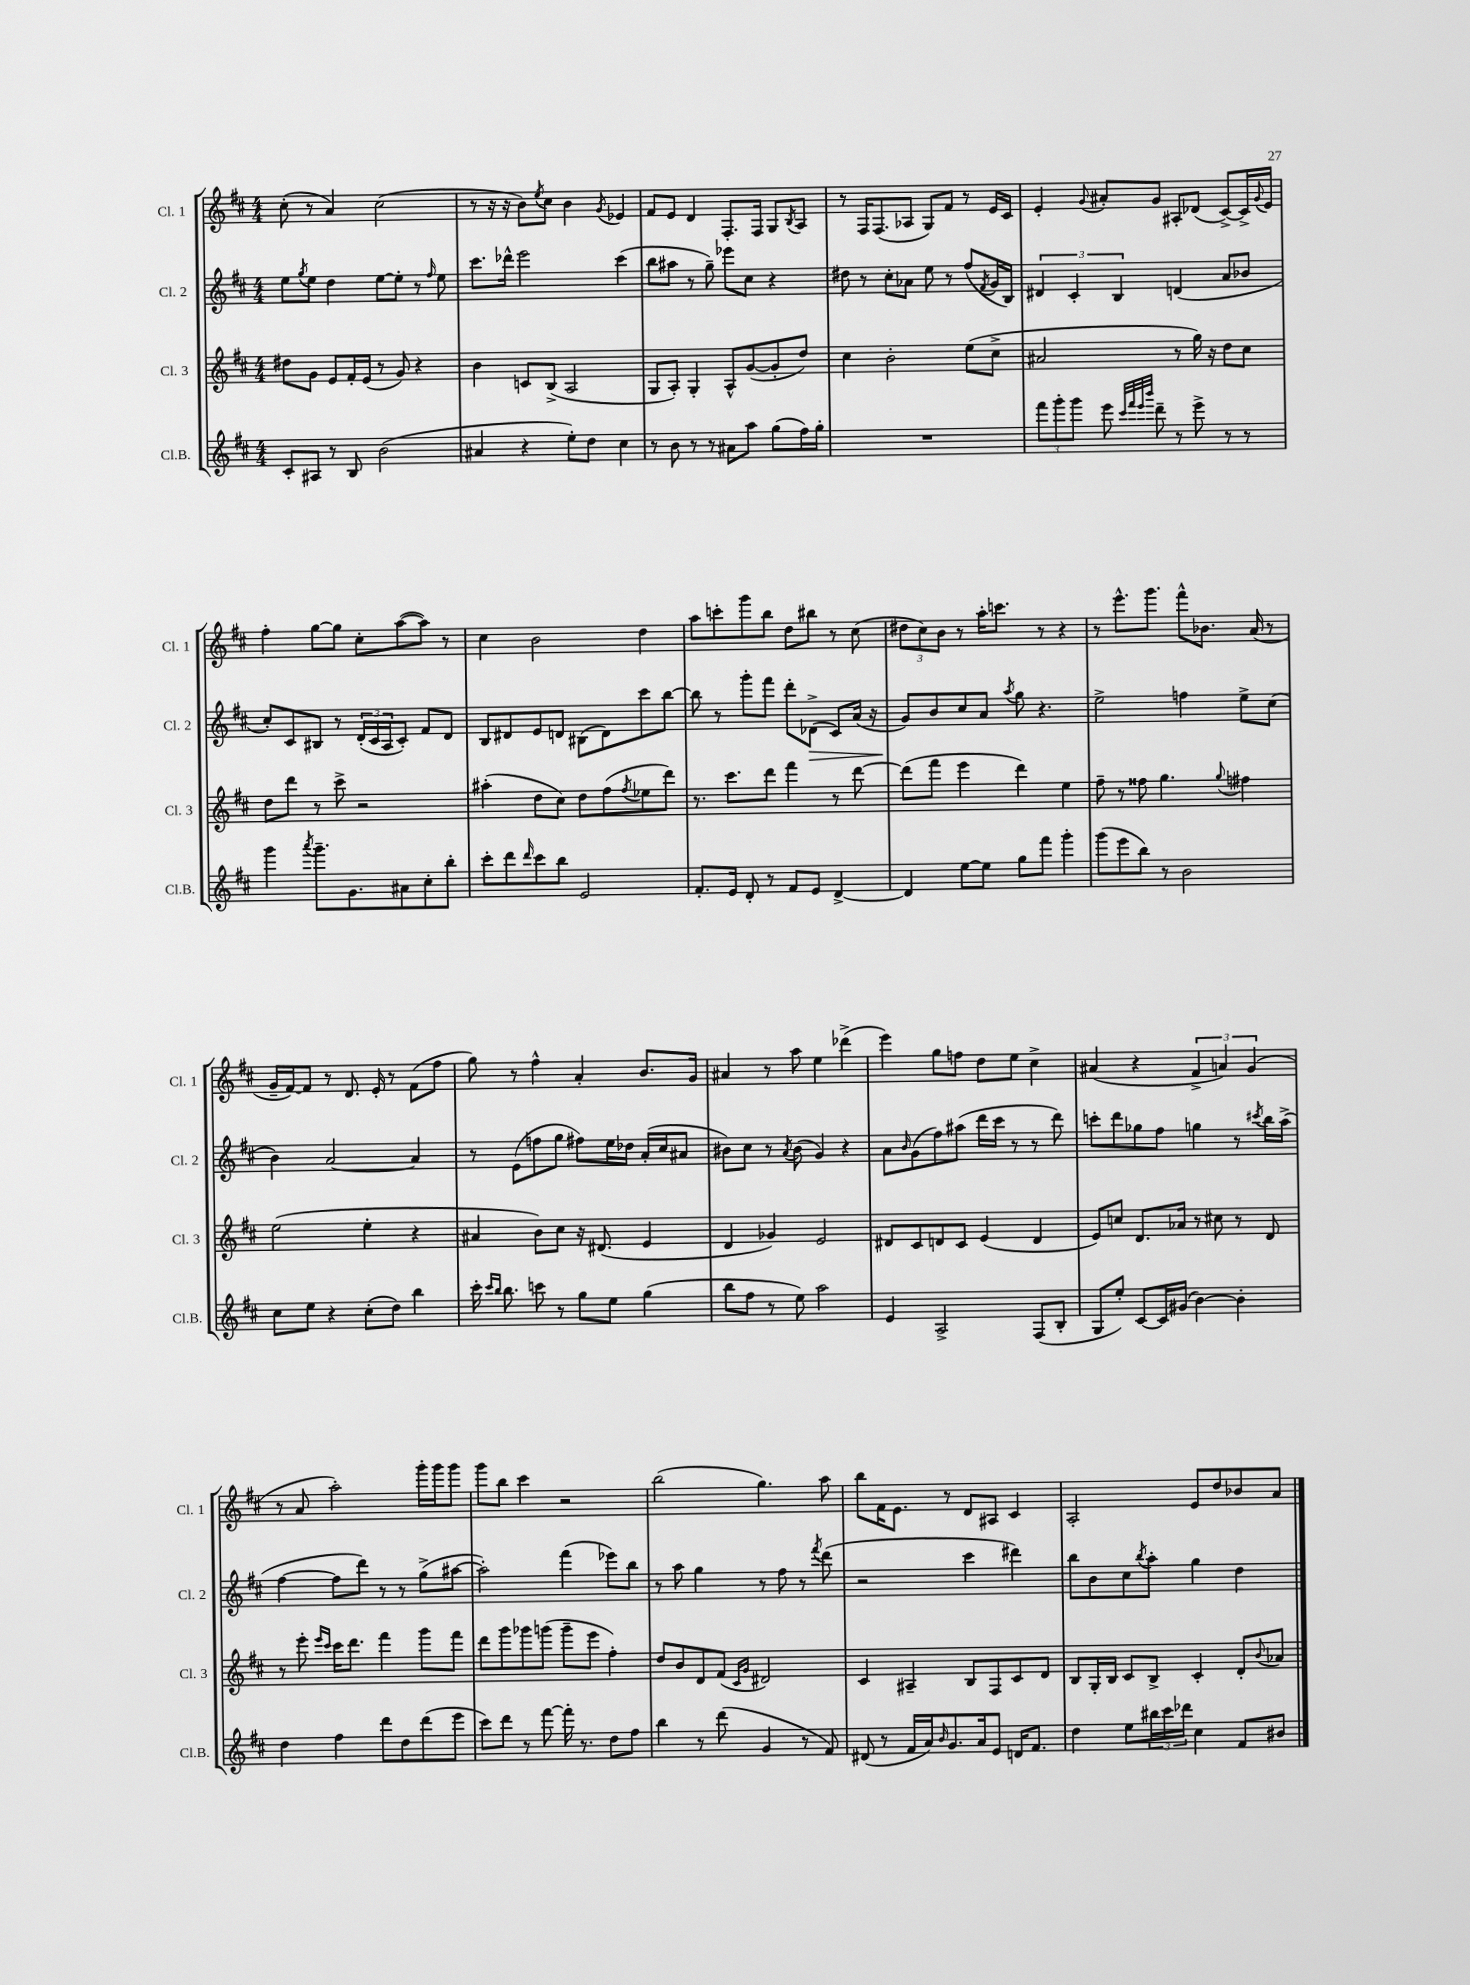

**kern	**kern	**kern	**dynam	**kern
*part4	*part3	*part2	*part2	*part1
*staff4	*staff3	*staff2	*staff2	*staff1
*I"Cl.B.	*I"Cl. 3	*I"Cl. 2	*	*I"Cl. 1
*I'Cl.B.	*I'Cl. 3	*I'Cl. 2	*	*I'Cl. 1
*clefG2	*clefG2	*clefG2	*	*clefG2
*k[f#c#]	*k[f#c#]	*k[f#c#]	*	*k[f#c#]
*M4/4	*M4/4	*M4/4	*	*M4/4
=1	=1	=1	=1	=1
8c#'/L	8dd#X\L	8ee\L	.	(8cc#'\
.	.	8qgg/	.	.
8A#X/J	8g\J	8ee\J	.	8r
8r	8e/L	4dd\	.	4a/)
8B/	16f#'/L	.	.	.
.	(16e/JJ	.	.	.
(2b\	8r	[8ee\L	.	(2cc#\
.	8g/)	8ee'\J]	.	.
.	4r	8r	.	.
.	.	16qqff#/	.	.
.	.	8ee\	.	.
=2	=2	=2	=2	=2
4a#X/	4b\	8.ccc#\L	.	8r
.	.	.	.	16r
.	.	16ddd-X^^\Jk	.	16r
4r	8cn/L	2eee\	.	8b\L)
.	.	.	.	8qee/
.	(8B^/J	.	.	8cc#\J
8ee'\L)	2A/	.	.	4b\
8dd\J	.	.	.	.
.	.	.	.	8qg/
4cc#\	.	(4ccc#\	.	4e-X/
=3	=3	=3	=3	=3
8r	8G/L	8bb\L	.	8f#/L
8b\	8A'/J)	8aa#X\J	.	8e/J
8r	4G'/	8r	.	4d/
8r	.	8gg~\)	.	.
8a#X\L	8A^^/L	8eee-X\L	.	8.F#'/L
8aa\J	([8g/	8cc#\J	.	.
.	.	.	.	16F#/Jk
(8gg\L	8g'/]	4r	.	8G/L
.	.	.	.	8qB/
16ff#\L)	8dd/J)	.	.	8A/J
16gg'\JJ	.	.	.	.
=4	=4	=4	=4	=4
1r	4cc#\	8dd#X\	.	8r
.	.	8r	.	16F#/KL
.	.	.	.	(8.F#/
.	2b'\	8cc#'\L	.	.
.	.	8a-X\J	.	8A-X/J
.	.	8ee\	.	8G/L)
.	.	8r	.	8f#/J
.	(8ee\L	(8ff#/L	.	8r
.	.	8qf#/	.	.
.	8cc#^\J	16g/L	.	16e/LL
.	.	16B/JJ)	.	16c#/JJ
=5	=5	=5	=5	=5
12fff#\L	2a#X/	6d#X/	.	4e'/
12ggg'\	.	.	.	.
12ggg\J	.	6c#'/	.	.
.	.	.	.	8qqg/
8eee\	.	.	.	8a#X'/L
.	.	6B/	.	.
32qqccc#/LLL	.	.	.	.
32qqfff#/	.	.	.	.
32qqeee/	.	.	.	.
32qqbbb/JJJ	.	.	.	.
8ddd~\	.	.	.	8g/J
8r	8r	(4dn/	.	8A#X'/L
8eee^\	16gg\)	.	.	(8d-X/J
.	16r	.	.	.
8r	8dd\L	8a/L	.	[8c#^/L)
8r	8cc#\J	8b-X/J	.	16c#^/L]
.	.	.	.	8qqg/
.	.	.	.	16e/JJ
!!LO:LB:g=z
=6	=6	=6	=6	=6
4ggg\	8dd\L	8cc#'/L)	.	4ff#'\
.	8ddd\J	8c#/	.	.
8qaaa/	.	.	.	.
8.ggg~\L	8r	8B#X/J	.	[8gg\L
.	8ccc#^\	8r	.	8gg\J]
8.g\	.	.	.	.
.	2r	(24d'/LL	.	8cc#'\L
.	.	24c#/	.	.
.	.	24A/J	.	.
8a#X\	.	8c#'/J)	.	([8aa\
8cc#'\	.	8f#/L	.	8aa\J])
8bb'\J	.	8d/J	.	8r
=7	=7	=7	=7	=7
8ccc#'\L	(4aa#X'\	8B/L	.	4cc#\
8ddd\	.	8d#X/	.	.
16qqddd/	.	.	.	.
8ccc#\	8dd\L	8e/	.	2b\
8bb\J	8cc#\J)	8dn/J	.	.
2e/	8dd\L	(8B#X\L	.	.
.	(8ff#\	8d\)	.	.
.	8qff#/	.	.	.
.	8ee-X\	8ccc#\	.	4dd\
.	8ddd\J)	[8bb\J	.	.
=8	=8	=8	=8	=8
8.f#'/L	8.r	8bb\]	.	8aa\L
.	.	8r	.	8cccn'\
16e/Jk	8.ccc#\L	.	.	.
8d'/	.	8ggg'\L	.	8ggg\
8r	8ddd\J	8fff#\J	.	8bb\J
8f#/L	4fff#\	8ddd'\L	.	8dd\L
!	!	!	!LO:HP:b	!
8e/J	.	(8d-X^\J	>	8bb#X\J
[4d^/	8r	8c#/L)	.	8r
.	[8ddd\	(16a/Jk	.	(8cc#\
.	.	16r	.	.
=9	=9	=9	=9	=9
4d/]	(8ddd\L]	8g/L)	.	12dd#X\L
.	.	.	.	12cc#\)
.	8fff#\J	8b/	]	.
.	.	.	.	12b\J
[8ee\L	4eee\	8cc#/	.	8r
8ee\J]	.	8a/J	.	16aa'\KL
.	.	.	.	8.cccn\J
.	.	8qaa/	.	.
8gg\L	4ddd\)	8gg\	.	.
8fff#\J	.	4.r	.	8r
4ggg'\	4ee\	.	.	4r
=10	=10	=10	=10	=10
(8ggg\L	8ff#~\	2ee^\	.	8r
8eee\	8r	.	.	8.eee^^\L
8bb\J)	8ff##X\	.	.	.
.	.	.	.	8.ggg\J
8r	4.gg\	.	.	.
2b\	.	4ffn\	.	8fff#^^\L
.	.	.	.	8.b-X\J
.	8qqgg/	.	.	.
.	4ff#X\	8ee^\L	.	.
.	.	.	.	(16a/
.	.	(8cc#\J	.	8r
!!LO:LB:g=z
=11	=11	=11	=11	=11
8cc#\L	(2ee\	4b\)	.	16g~/LL
.	.	.	.	[16f#/J)
8ee\J	.	.	.	8f#/J]
4r	.	[2a/	.	8r
.	.	.	.	8.d/
(8cc#'\L	4ee'\	.	.	.
.	.	.	.	16e'/
8dd\J)	.	.	.	8r
4bb\	4r	4a/]	.	(8f#\L
.	.	.	.	8ff#\J
=12	=12	=12	=12	=12
16ccc#'\	4a#X/	8r	.	8gg\)
16qqccc#/LL	.	.	.	.
16qqbb/JJ	.	.	.	.
8.bb\	.	.	.	.
.	.	(8e\L	.	8r
8cccn\	8b\L)	8ffn\	.	4ff#^^\
8r	8cc#\J	8gg\J	.	.
8gg\L	16r	8ff#X\L)	.	4a'/
.	(8.d#X/	.	.	.
8ee\J	.	16ee\L	.	.
.	.	16dd-X\JJ	.	.
(4gg\	4e/	(16a'/LL	.	8.b/L
.	.	16cc#/J	.	.
.	.	8a#X/J	.	.
.	.	.	.	16g/Jk
=13	=13	=13	=13	=13
8bb\L	4d/	8b#X\L)	.	4a#X/
8ff#\J	.	8cc#\J	.	.
8r	4g-X/)	8r	.	8r
.	.	8qa/	.	.
8ee\)	.	(8b#\	.	8aa\
2aa\	2e/	4g/)	.	4ee\
.	.	4r	.	(4ddd-X^\
=14	=14	=14	=14	=14
4e/	8d#X/L	8a\L	.	4eee\)
.	.	16qqb/	.	.
.	8c#/	(8g\	.	.
2A^/	8dn/	8ff#\)	.	8gg\L
.	8c#/J	(8aa#X\J	.	8ffn\J
.	(4e/	16ddd\LL	.	8dd\L
.	.	16ccc#\JJ	.	.
.	.	8r	.	8ee\J
(8F#/L	4d/	8r	.	4cc#^\
8B'/J	.	8ddd\)	.	.
=15	=15	=15	=15	=15
8G/L	8e/L)	8cccn'\L	.	(4a#X/
8ee'/J)	8ccn/J	8ddd\	.	.
[8c#/L	8.d/L	8gg-X\	.	4r
16c#/L]	.	8ff#\J	.	.
(16g#X/JJ	16a-X/Jk	.	.	.
[4b\)	8r	4ggn\	.	6f#^/
.	8cc#X\	.	.	.
.	.	.	.	6an/)
4b'\]	8r	8r	.	.
.	.	.	.	(6g/
.	.	8qccc#X/	.	.
.	8d/	16bb\LL	.	.
.	.	(16aa^\JJ	.	.
!!LO:LB:g=z
=16	=16	=16	=16	=16
4dd\	8r	[4ff#\	.	8r
.	8eee'\	.	.	8a/
.	16qqeee/LL	.	.	.
.	16qqccc#/JJ	.	.	.
4ff#\	16ccc#\KL	8ff#\L]	.	2aa'\)
.	8.ddd\J	.	.	.
.	.	8ddd\J)	.	.
8ddd\L	4fff#\	8r	.	.
8dd\	.	8r	.	.
(8ddd\	8ggg\L	(8gg^\L	.	16ggg'\LL
.	.	.	.	16ggg\J
8eee\J	8fff#\J	[8aa#X\J	.	8ggg\J
=17	=17	=17	=17	=17
8ccc#\L)	8ddd\L	2aa#'\])	.	8ggg\L
8ddd\J	8ggg\	.	.	8bb\J
8r	8ggg-X\	.	.	4ccc#\
[8fff#\	(8gggn\J	.	.	.
16fff#'\]	8ggg~\L	(4fff#\	.	2r
8.r	.	.	.	.
.	8eee\J	.	.	.
8dd\L	4ff#'\)	8eee-X\L)	.	.
8ff#\J	.	8bb\J	.	.
=18	=18	=18	=18	=18
4bb\	8dd/L	8r	.	(2bb\
.	8b/	8aa\	.	.
8r	8d/	4gg\	.	.
(8ddd\	(8f#/J	.	.	.
.	16qqc#/LL	.	.	.
.	16qqg/JJ	.	.	.
4g/	2d#X/)	8r	.	4.gg\)
.	.	8ff#\	.	.
8r	.	8r	.	.
.	.	8qfff#/	.	.
8f#/)	.	(8ddd\	.	8aa\
=19	=19	=19	=19	=19
(8d#X/	4c#/	2r	.	8bb\L
8r	.	.	.	16f#\K
.	.	.	.	8.e\J
16f#/LL	4A#X~/	.	.	.
16a/J)	.	.	.	.
16qqb/	.	.	.	.
8.g/	.	.	.	8r
.	8B/L	4ccc#\	.	8d/L
16a/k	.	.	.	.
8e/J	8F#/	.	.	8A#X/J
16dn/KL	8c#/	4ddd#X\)	.	4c#/
8.f#/J	.	.	.	.
.	8d/J	.	.	.
=20	=20	=20	=20	=20
4dd\	8B/L	8bb\L	.	2A'/
.	16G'/L	8b\	.	.
.	16B/JJ	.	.	.
8ee\L	8c#/L	8cc#\	.	.
.	.	8qbb/	.	.
24bb#X\L	8B^/J	8aa'\J	.	.
24ccc#\	.	.	.	.
24ddd-X\JJ	.	.	.	.
4cc#\	4c#'/	4gg\	.	8e/L
.	.	.	.	8dd/
8f#/L	8d'/L	4dd\	.	8b-X/
.	8qqb/	.	.	.
8b#X/J	8a-X/J	.	.	8a/J
==	==	==	==	==
*-	*-	*-	*-	*-
